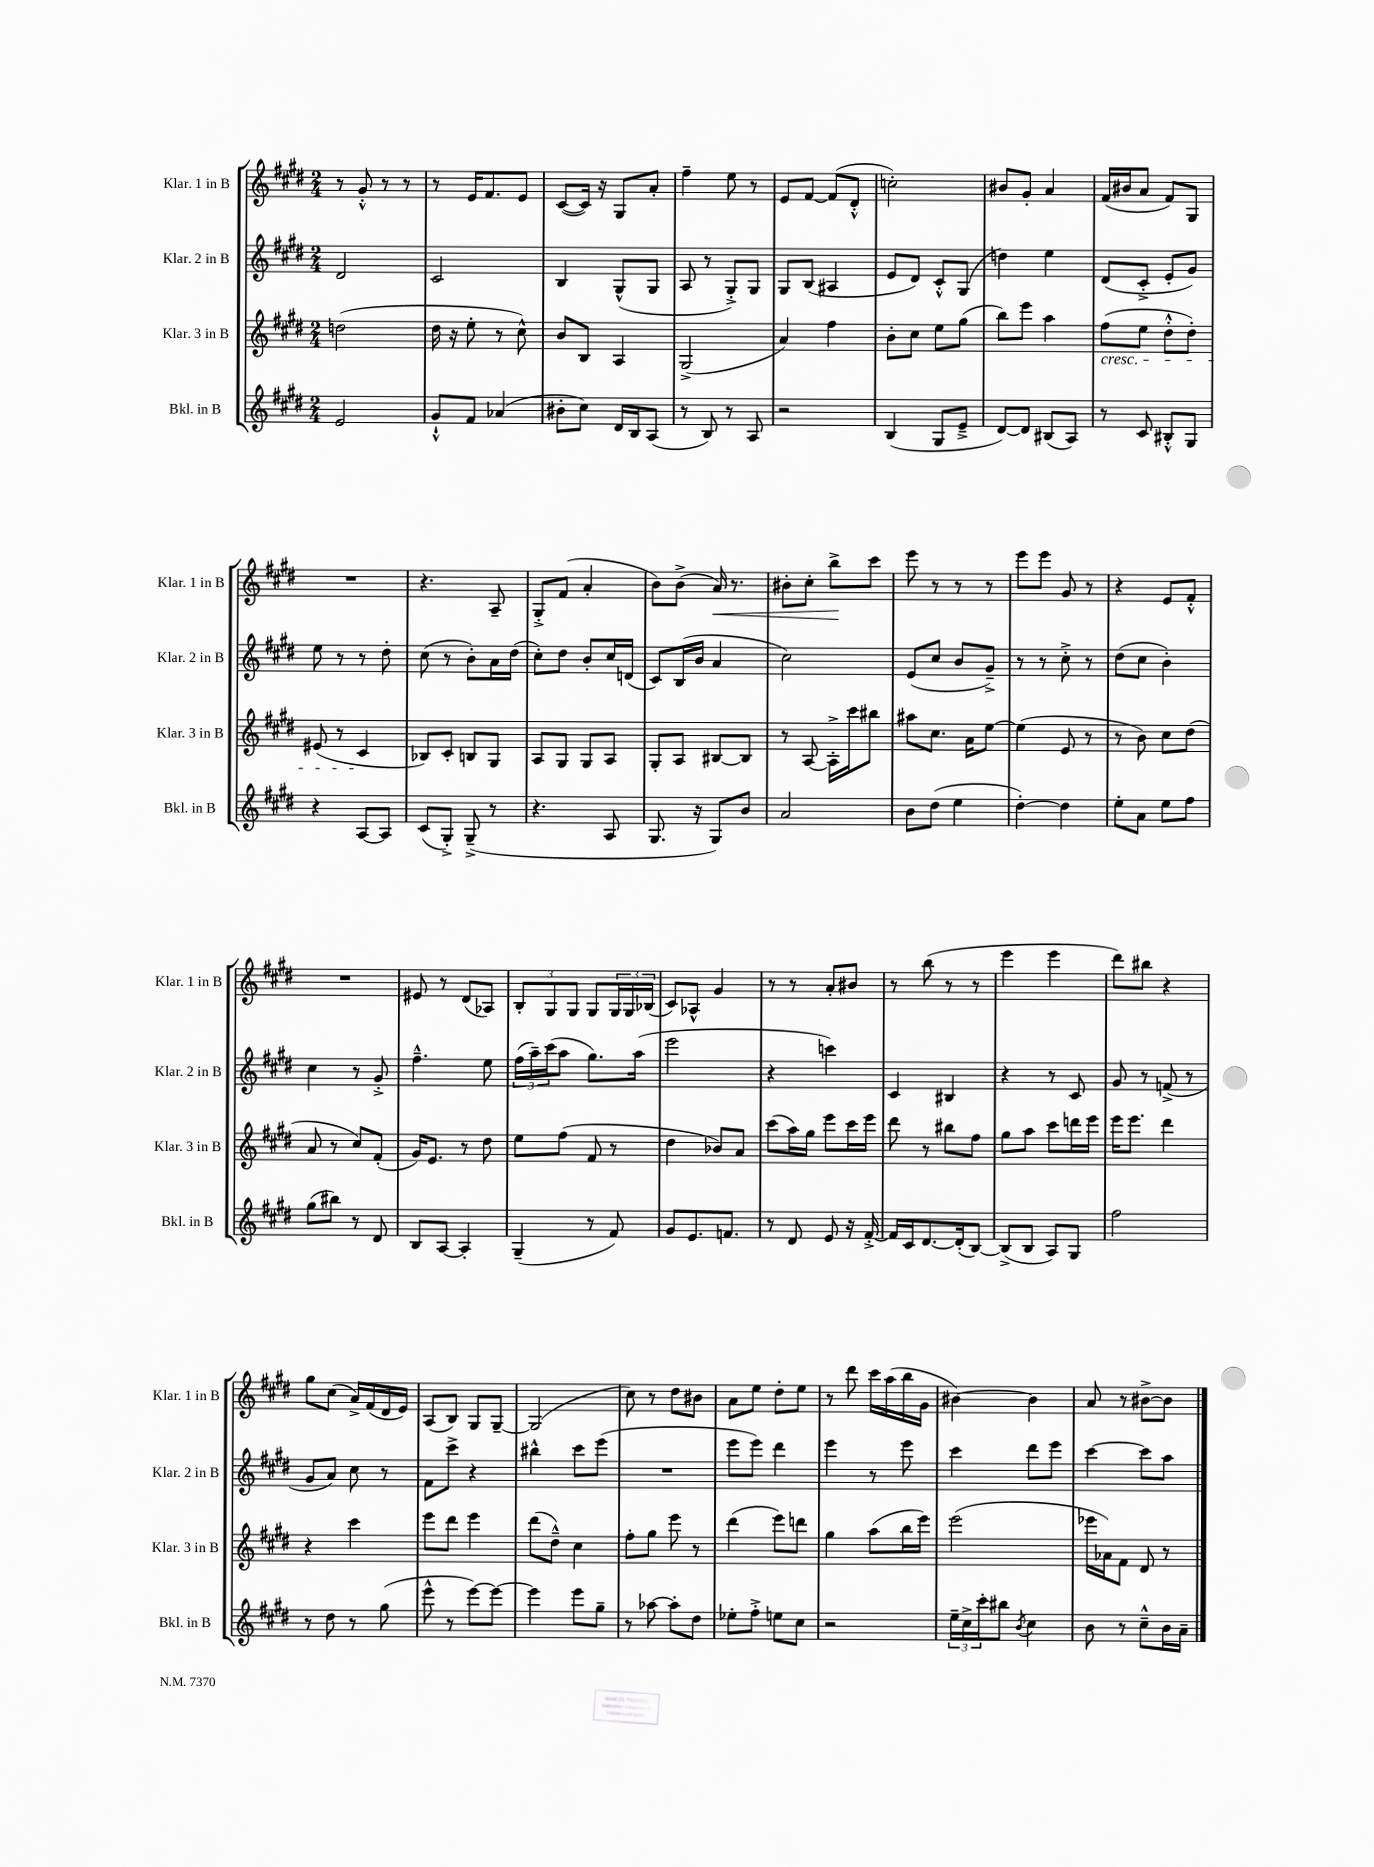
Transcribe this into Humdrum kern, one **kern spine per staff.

**kern	**kern	**kern	**kern
*staff4	*staff3	*staff2	*staff1
*clefG2	*clefG2	*clefG2	*clefG2
*k[f#c#g#d#]	*k[f#c#g#d#]	*k[f#c#g#d#]	*k[f#c#g#d#]
*M2/4	*M2/4	*M2/4	*M2/4
2e	(2dd	2d#	8r
.	.	.	8g#'^^
.	.	.	8r
.	.	.	8r
=	=	=	=
8g#`^^	16dd#	2c#	8r
.	16r	.	.
8f#	8ee'	.	16e
.	.	.	8.f#
(4a-	8r	.	.
.	8cc#^^)	.	8e
=	=	=	=
8b#'	8b	4B	([8c#
8cc#)	8B	.	16c#])
.	.	.	16r
16d#	4A	(8G#^^	8G#
16B	.	.	.
(8A	.	8G#	8a'
=	=	=	=
8r	(2G#^	8A	4ff#~
8B)	.	8r	.
8r	.	8G#'^)	8ee
8A	.	8G#	8r
=	=	=	=
2r	4a)	8G#	8e
.	.	(8B	[8f#
.	4ff#	4A#	(8f#]
.	.	.	8d#'^^
=	=	=	=
(4B	8b'	8e	2cc')
.	8cc#	8d#)	.
8G#	8ee	8c#'^^	.
8e~^	(8gg#	(8G#	.
=	=	=	=
[8d#)	8bb)	4dd)	8b#
8d#]	8eee	.	8g#'
(8B#	4aa	4ee	4a
8A)	.	.	.
=	=	=	=
8r	(8ff#	(8d#	(16f#
.	.	.	16b#
8c#	8ee	8c#'^	8a
8B#'^^	8dd#'^^	8e'	8f#)
8G#	8dd#')	8g#)	8G#
=	=	=	=
4r	(8e#	8ee	2r
.	8r	8r	.
[8A	4c#	8r	.
8A]	.	8dd#'	.
=	=	=	=
(8c#	8B-)	(8cc#	4.r
8G#'^)	8c#'	8r	.
(8G#~^	8B	8b')	.
8r	8G#	16a	8A~
.	.	(16dd#	.
=	=	=	=
4.r	8A	8cc#')	8G#'^
.	8G#	8dd#	(8f#
.	8G#	8b'	4a'
8A	8A	16cc#	.
.	.	(16d	.
=	=	=	=
8.G#	8G#'	8c#)	8b)
.	8A	(16B	(8b^
16r	.	16b	.
8G#)	[8B#	4a	16a)
.	.	.	8.r
8b	8B#]	.	.
=	=	=	=
2a	8r	2cc#)	8b#'
.	[8A	.	8cc#'
.	16A'^]	.	8bb^
.	16ccc#	.	.
.	8bb#	.	8ccc#
=	=	=	=
8b	8aa#	(8e	8eee
(8dd#	8.cc#	8cc#	8r
4ee	.	8b	8r
.	16a	.	.
.	[8ee	8g#~^)	8r
=	=	=	=
[4dd#')	(4ee]	8r	8eee
.	.	8r	8eee
4dd#]	8e	8cc#'^	8g#
.	8r	8r	8r
=	=	=	=
8ee'	8r	(8dd#	4r
8a	8b)	8cc#	.
8ee	8cc#	4b')	8e
8ff#	(8dd#	.	8f#'^^
=	=	=	=
(8gg#	8a	4cc#	2r
8bb#)	8r	.	.
8r	8cc#)	8r	.
8d#	(8f#'	8g#'^	.
=	=	=	=
8B	16g#)	4.ff#~^^	8e#
.	8.e	.	.
[8A	.	.	8r
4A']	8r	.	(8d#
.	8dd#	8ee	8A-)
=	=	=	=
(4G#~	8ee	(24ff#	12B'
.	.	24aa~)	.
.	.	(24ccc#	12G#
.	(8ff#	8aa	.
.	.	.	12G#
8r	8f#	8.gg#)	8G#
8f#)	8r	.	24G#
.	.	.	24G#
.	.	(16aa	.
.	.	.	(24B-
=	=	=	=
8g#	4dd#	2eee	8c#)
8.e	.	.	8A-^^
.	8b-)	.	4g#
8.f	.	.	.
.	8a	.	.
=	=	=	=
8r	(8ccc#	4r	8r
8d#	16aa)	.	8r
.	16gg#	.	.
8e	8eee	4ccc)	8a'
16r	16ccc#	.	8b#
[16f#'^	16eee	.	.
=	=	=	=
16f#]	8ddd#	4c#	8r
16c#	.	.	.
[8.d#	8r	.	(8bb
.	8bb#	4B#	8r
(16d#']	.	.	.
[8B)	8ff#	.	8r
=	=	=	=
(8B^]	8gg#	4r	4eee
8B	8aa	.	.
8A)	8ccc#	8r	4eee
8G#	16ddd	8c#	.
.	16eee	.	.
=	=	=	=
2ff#	16eee	8g#	8ddd#)
.	8.eee	.	.
.	.	8r	8bb#
.	4ddd#	(8f^	4r
.	.	8r	.
=	=	=	=
8r	4r	8g#	8gg#
8dd#	.	8a)	(8cc#
8r	4ccc#	8cc#	16a^)
.	.	.	(16f#
(8gg#	.	8r	16d#
.	.	.	16e)
=	=	=	=
8eee^^	8eee	8f#	(8A
8r	8ddd#	8ccc#^	8B)
[8eee)	4eee	4r	8G#
8eee_	.	.	[8G#~
=	=	=	=
4eee]	(8ddd#	4bb#^^	(2G#]
.	8dd#~^^)	.	.
8eee	4cc#	8ccc#	.
8gg#~	.	(8eee	.
=	=	=	=
8r	8ff#'	2r	8cc#)
[8aa-	8gg#	.	8r
8aa-']	8eee	.	8dd#
8dd#	8r	.	8b#
=	=	=	=
8ee-'	(4ddd#	8eee	8a
8ff#'^	.	8eee)	8ee
8ee	8eee)	4ddd#	8dd#'
8cc#	8ddd	.	8ee
=	=	=	=
2r	4gg#	4eee	8r
.	.	.	8ddd#
.	(8aa	8r	16ccc#
.	.	.	(16aa
.	16bb	8eee	16bb
.	16eee)	.	16g#
=	=	=	=
24ee~	(2eee	4ccc#	[4b#)
24cc#^	.	.	.
24ccc#'	.	.	.
8bb#	.	.	.
8qb	.	.	.
4cc#	.	8ddd#	4b#]
.	.	8eee	.
=	=	=	=
8b	16eee-	[4ccc#	8a
.	16a-)	.	.
8r	8f#	.	8r
8cc#~^^	8d#	8ccc#]	[8b#^
16b	8r	8aa	8b#]
16a~	.	.	.
==	==	==	==
*-	*-	*-	*-
